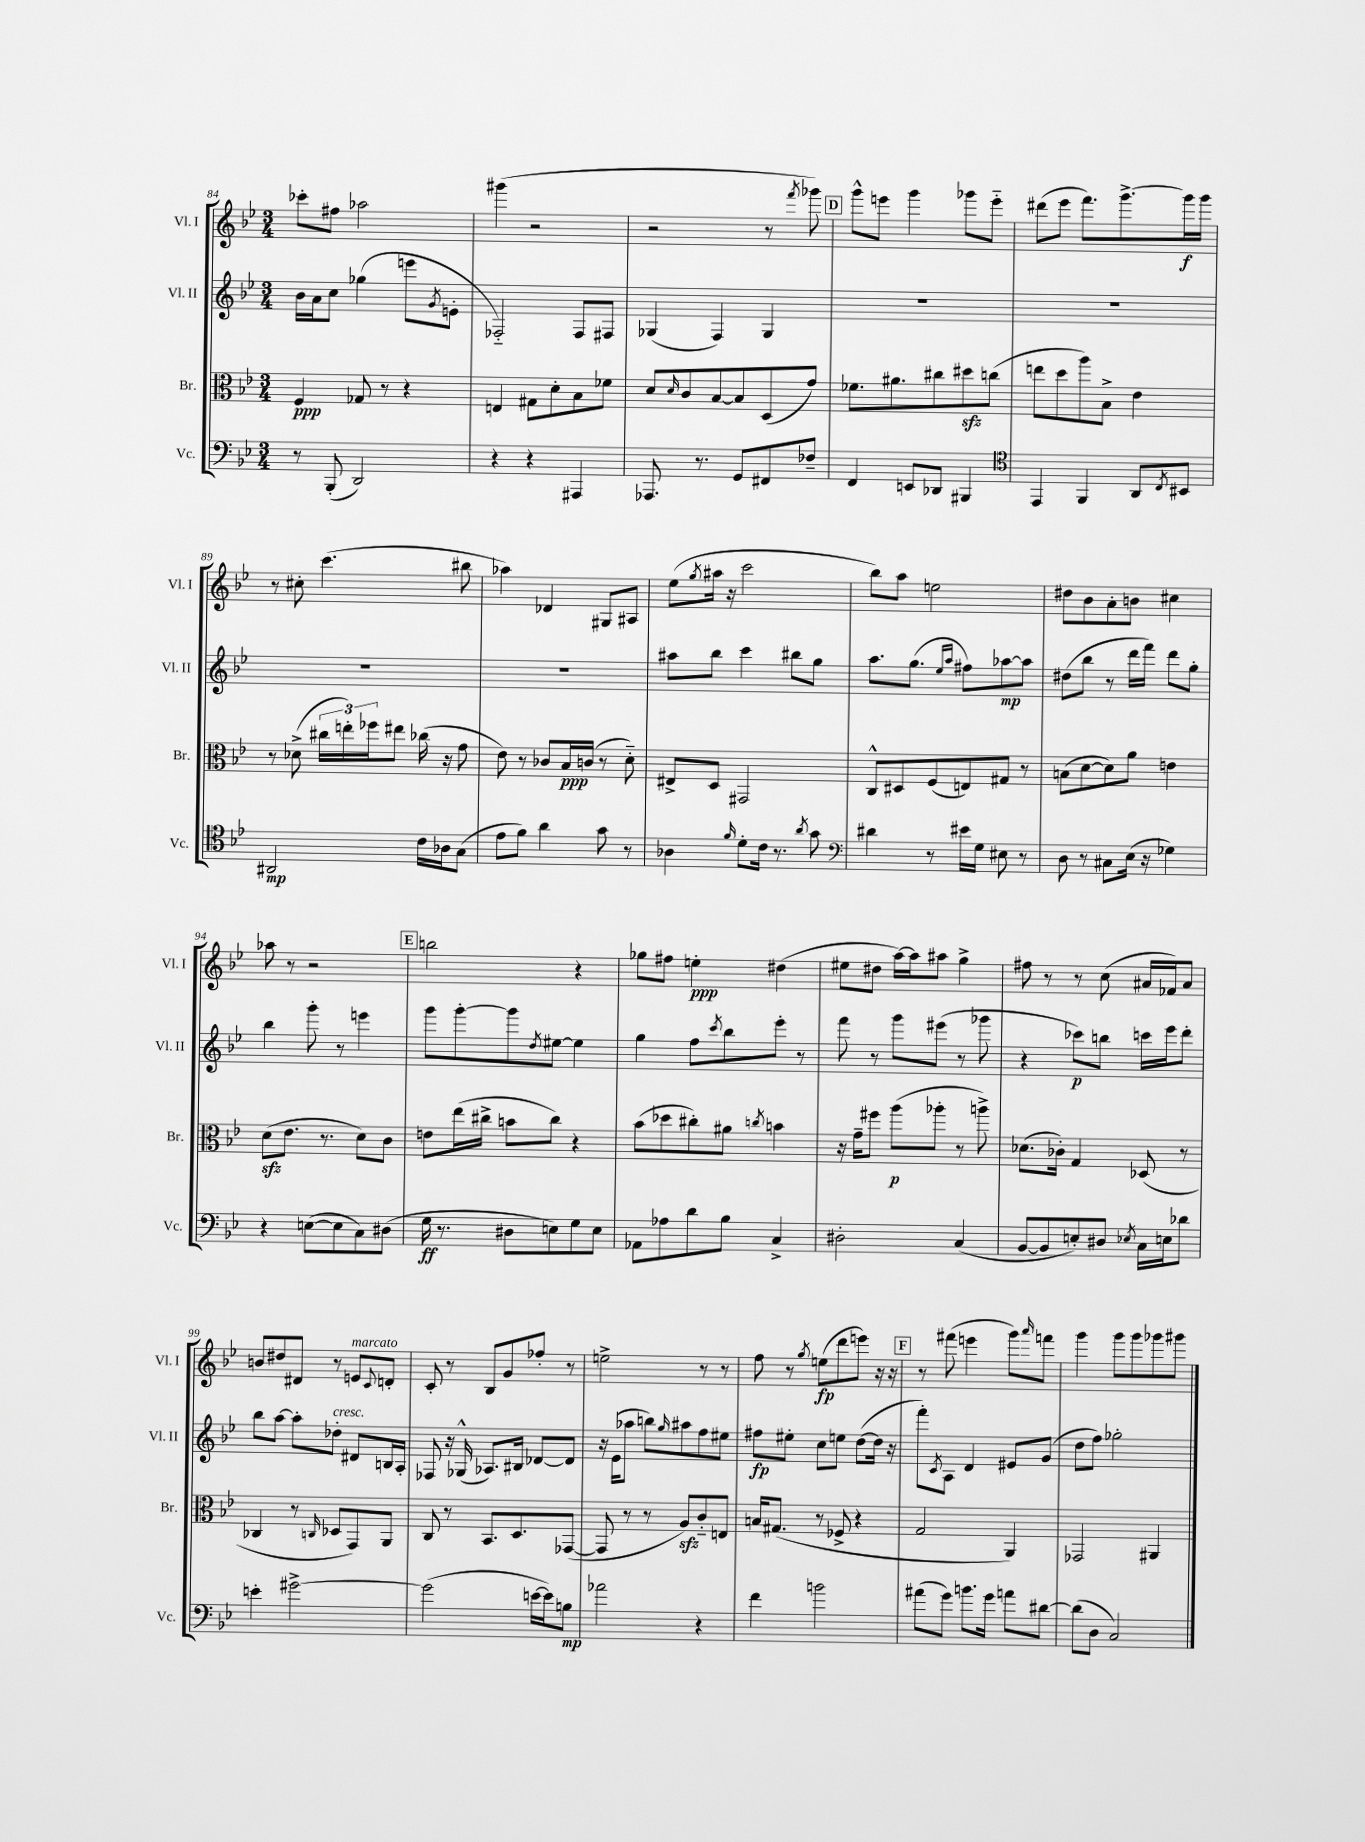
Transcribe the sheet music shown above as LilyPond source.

<<
\new StaffGroup <<
\new Staff = "s0" \with { instrumentName = "Vl. I" shortInstrumentName = "Vl. I" } {
    \clef treble \key bes \major \numericTimeSignature \time 3/4
    ces'''8-. fis''8 aes''2 |
    gis'''4( r2 |
    r2 r8 \acciaccatura { f'''8 } ges'''8) |
    \mark \markup { \box "D" } g'''8-^ e'''8 g'''4 ges'''8 e'''8-_ |
    dis'''8( ees'''8 f'''8.) g'''8.~-> g'''16\f g'''16 |
    r8 cis''8-. c'''4.( bis''8 |
    aes''4) des'4 gis8 ais8 |
    ees''8( \acciaccatura { g''8 } ais''16 r16 c'''2 |
    bes''8) a''8 e''2 |
    dis''8 bes'8 a'8-. b'8 cis''4 |
    aes''8 r8 r2 |
    \mark \markup { \box "E" } b''2 r4 |
    ges''8 fis''8 e''4-.\ppp dis''4( |
    eis''8 dis''8 a''16~) a''16 ais''8 g''4-> |
    fis''8 r8 r8 c''8( ais'16 fes'16) ais'8 |
    b'8 dis''8 dis'8 r8 e'8^\markup { \italic "marcato" } \appoggiatura { c'8 } d'8-. |
    c'8-. r8 bes8 g'8 fes''8-. r8 |
    e''2-> r8 r8 |
    f''8 r8 \acciaccatura { g''8 } e''8\fp( d'''8 e'''8) r16 r16 |
    \mark \markup { \box "F" } r8 fis'''8( e'''4 g'''8) \grace { a'''16 } f'''8 |
    g'''4 g'''8 g'''8 ges'''8 gis'''8 \bar "|." |
}
\new Staff = "s1" \with { instrumentName = "Vl. II" shortInstrumentName = "Vl. II" } {
    \clef treble \key bes \major \numericTimeSignature \time 3/4
    bes'16 a'16 c''8 ges''4( e'''8 \acciaccatura { g'8 } e'8-. |
    fes2-_) fes8 fis8 |
    ges4( f4) ges4 |
    \mark \markup { \box "D" } R2. |
    R2. |
    R2. |
    R2. |
    ais''8 bes''8 c'''4 bis''8 g''8 |
    a''8. g''8.( \grace { ees''16 a''16 } fis''8) aes''8~\mp aes''8 |
    dis''8( bes''8 r8 d'''16 f'''16) d'''8 g''8-. |
    bes''4 g'''8-. r8 e'''4 |
    \mark \markup { \box "E" } g'''8 g'''8~-. g'''8 \acciaccatura { d''8 } eis''8~ eis''4 |
    g''4 f''8 \acciaccatura { c'''8 } bes''8 ees'''8-. r8 |
    f'''8 r8 g'''8 eis'''8( r8 ges'''8 |
    r4 ces'''8\p) b''8 c'''16 ees'''16 d'''8-. |
    bes''8 a''8~ a''8-. des''8-.^\markup { \italic "cresc." } dis'8 b16 a16-. |
    fes8 r16 ges16-^( aes8.) bis16 des'8~ des'8 |
    r16 ees'16( aes''8 b''8) \grace { g''16 } ais''8 f''8 eis''8 |
    fis''8\fp eis''8-. c''8 e''8 d''8~( d''16 r16 |
    \mark \markup { \box "F" } f'''8-.) \acciaccatura { c'8 } a8 d'4 eis'8 g'8( |
    d''8 f''8) ges''2-. \bar "|." |
}
\new Staff = "s2" \with { instrumentName = "Br." shortInstrumentName = "Br." } {
    \clef alto \key bes \major \numericTimeSignature \time 3/4
    f4\ppp ges8 r8 r4 |
    e4 gis8 d'8-. bes8 fes'8 |
    d'8 \grace { d'16 } c'8 bes8~ bes8 d8( g'8) |
    \mark \markup { \box "D" } fes'8. ais'8. cis''8 dis''8\sfz c''8( |
    e''8 d''8 a''8) bes8-> ees'4 |
    r8 des'8->( \tuplet 3/2 { cis''16 e''16-.) fes''16 } eis''8 ces''16( r16 g'8 |
    ees'8) r8 ces'8 bes16\ppp c'16( r8 d'8-_) |
    eis8-> d8 gis,2 |
    c8-^ dis8 f8( e8) gis8 r8 |
    b8( d'8~ d'8) a'8 e'4 |
    d'8\sfz( ees'8. r8. d'8) c'8 |
    \mark \markup { \box "E" } e'8 ees''16( cis''16-> b'8 cis''8) r4 |
    bes'8( des''8 cis''8-.) ais'8 \acciaccatura { c''8 } b'4 |
    r16 g'16-- fis''8 a''8\p( aes''8-. r8 a''8->) |
    des'8.( ces'16-.) g4 des8( r8 |
    ces4 r8 \grace { c16 } des8 g,8) a,8 |
    c8 r8 bes,8. d8. ges,8~( |
    ges,8 r8 r8 a8\sfz) c'8-_ e8 |
    b16 gis8.( r8 fes8-> r4 |
    \mark \markup { \box "F" } g2 a,4) |
    ges,2 ais,4 \bar "|." |
}
\new Staff = "s3" \with { instrumentName = "Vc." shortInstrumentName = "Vc." } {
    \clef bass \key bes \major \numericTimeSignature \time 3/4
    r8 bes,,8-.( d,2) |
    r4 r4 ais,,4 |
    aes,,8. r8. g,8 fis,8 fes8-- |
    \mark \markup { \box "D" } f,4 e,8 des,8 bis,,4 |
    \clef tenor ees,4 f,4 a,8 \acciaccatura { c8 } bis,8 |
    ais,2\mp c'16 aes16 g8( |
    ees'8 f'8) a'4 g'8 r8 |
    aes4 \grace { f'16 } d'8-. c'16 r8. \acciaccatura { a'8 } g'8 |
    \clef bass dis'4 r8 eis'16 g16 eis8 r8 |
    d8 r8 cis8 ees16( r16 ges4) |
    r4 e8~( e8 c8) dis8( |
    \mark \markup { \box "E" } g16\ff r8. dis8 e8) g8 e8 |
    aes,8 aes8 d'8 bes8 c4-> |
    dis2-. c4( |
    bes,8~ bes,8 e8-.) dis8 \acciaccatura { ees8 } c16 e16 des'8 |
    e'4-. gis'2~-> |
    gis'2( e'16~ e'16) b8\mp |
    aes'2 r4 |
    f'4 b'2 |
    \mark \markup { \box "F" } ais'8( g'8) b'8. g'16 a'8 dis'8~ |
    dis'8( d8 c2) \bar "|." |
}
>>
>>
\layout { \context { \Score currentBarNumber = #84 } }
